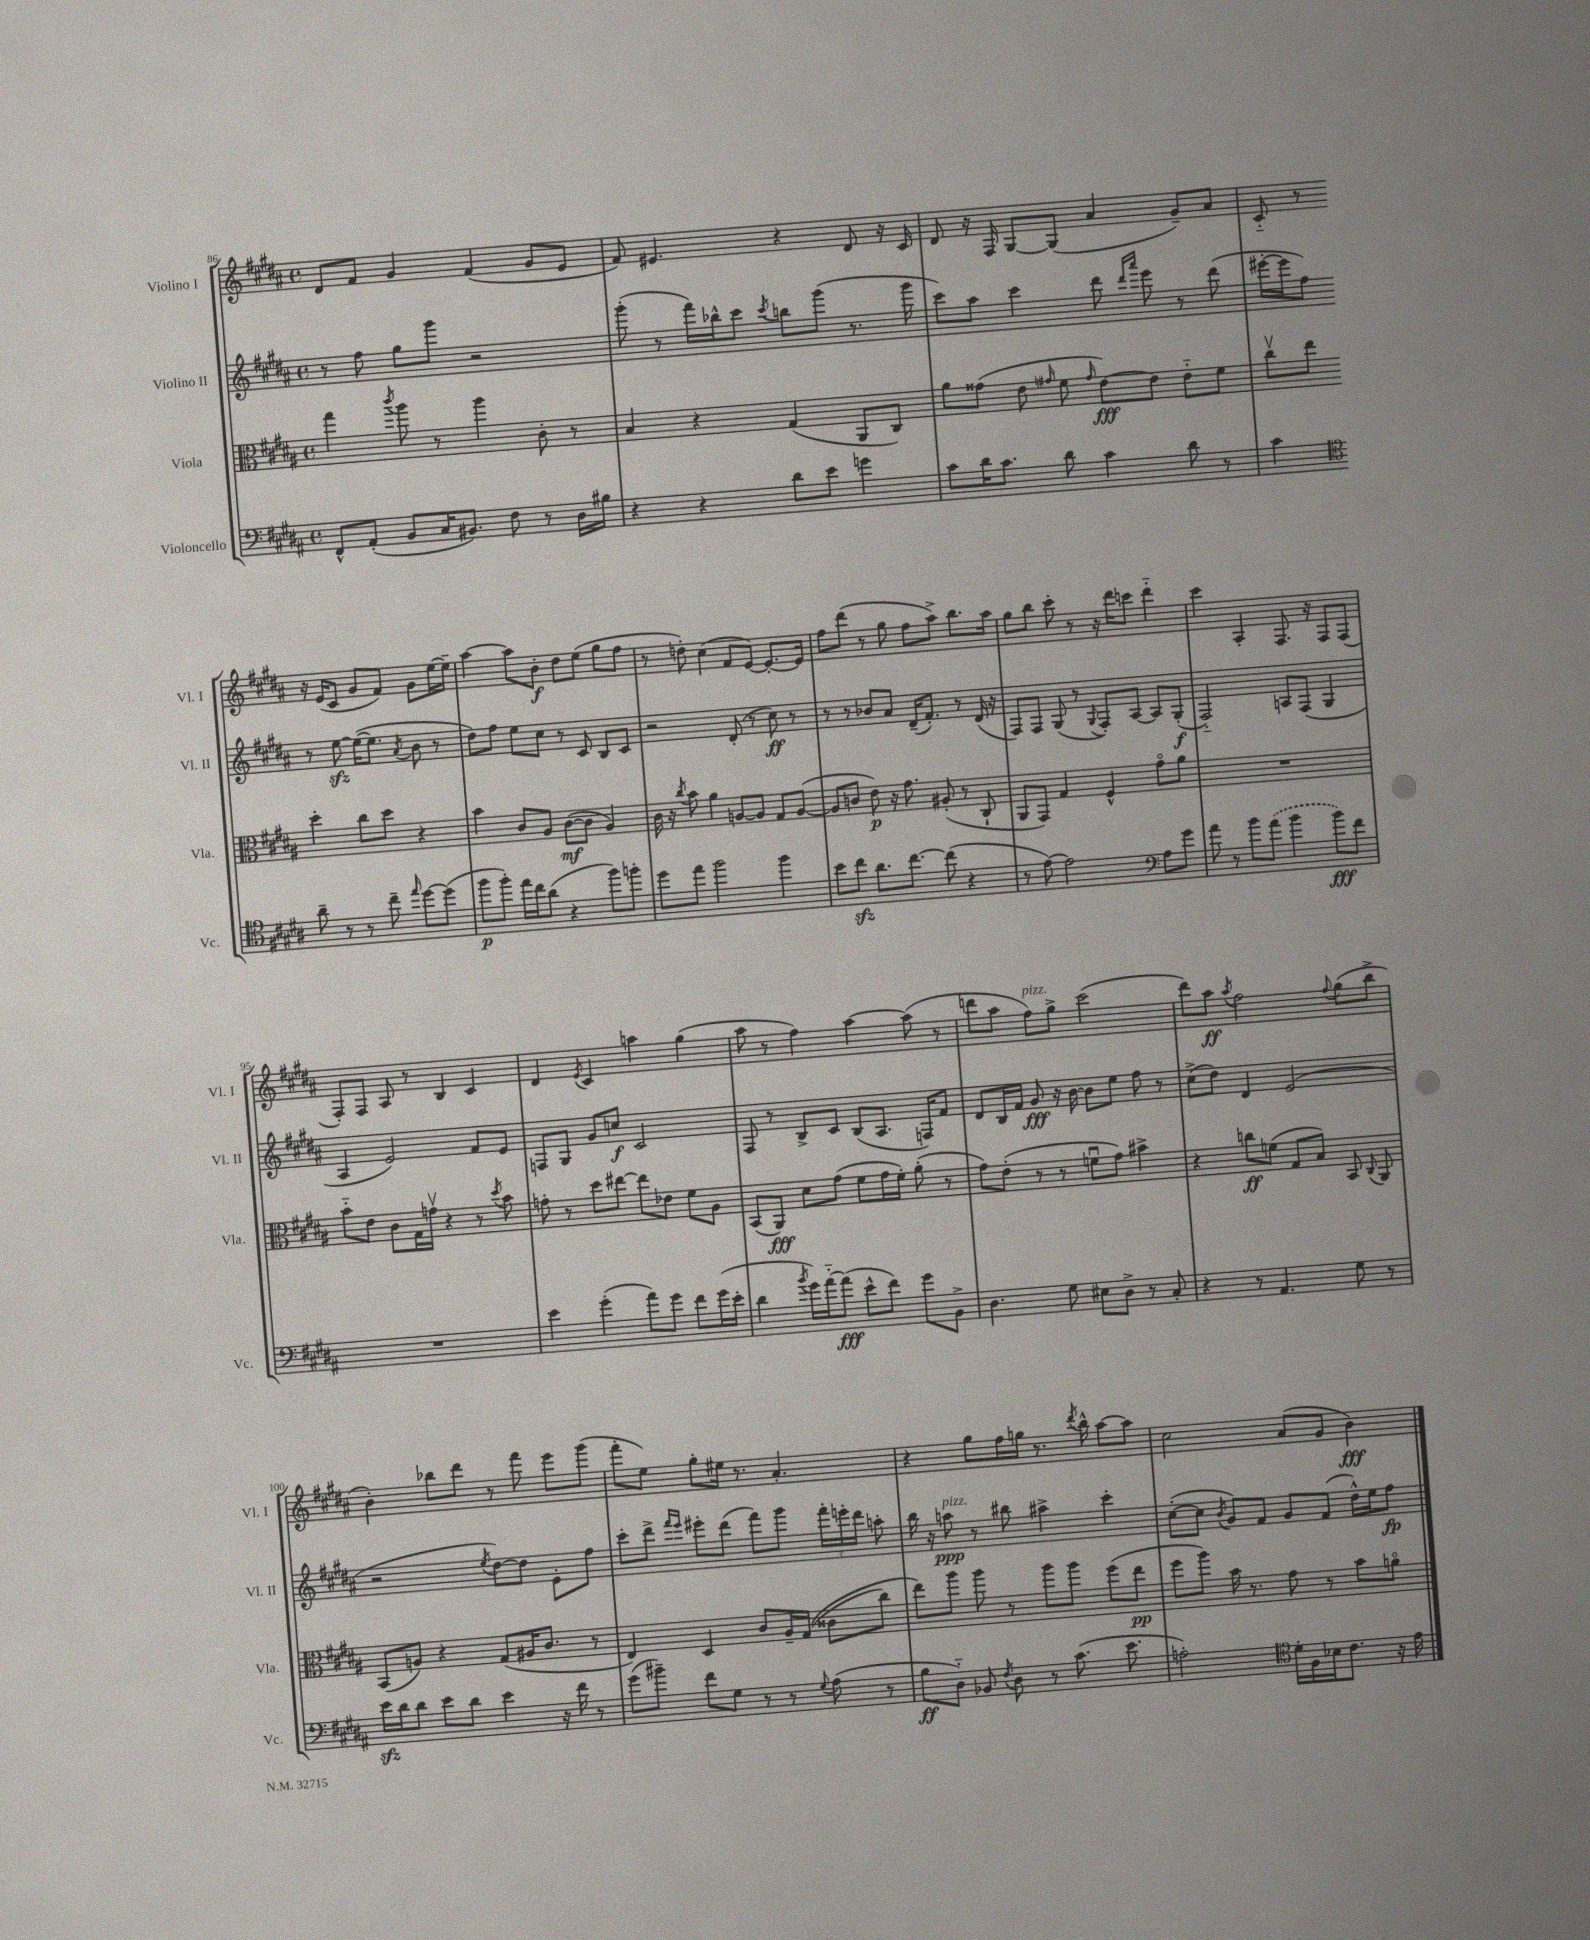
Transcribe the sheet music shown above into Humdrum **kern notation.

**kern	**kern	**kern	**kern
*staff4	*staff3	*staff2	*staff1
*clefF4	*clefC3	*clefG2	*clefG2
*k[f#c#g#d#a#]	*k[f#c#g#d#a#]	*k[f#c#g#d#a#]	*k[f#c#g#d#a#]
*M4/4	*M4/4	*M4/4	*M4/4
*met(c)	*met(c)	*met(c)	*met(c)
8FF#^^	4gg#	8r	8d#
(8AA#'	.	8ff#	8f#
.	8qccc#	.	.
8BB	8aa#	8gg#	4g#
16C#	8r	8ggg#	.
8.BB#)	.	.	.
.	4aa#	2r	(4f#
8F#	.	.	.
8r	8c#'	.	8g#
16D#	8r	.	8e
16B#	.	.	.
=	=	=	=
4r	4B	(8ggg#'	8f#)
.	.	8r	4.e#
4r	4r	16fff#)	.
.	.	16bb-^^	.
.	.	8ccc#	.
.	.	8qccc#	.
8d#	(4G#	8bb	4r
8e	.	(8ggg#	.
4g	8AA#	8.r	8d#
.	8C#)	.	16r
.	.	16ggg#	16c#
=	=	=	=
8c#	8a#	8ccc#)	8d#
16d#	(8g##	8aa#	16r
8.c#	.	.	16F#
.	8e	4ccc#	[8G#
.	16qqg#	.	.
8d#	8f#	.	(8G#]
.	16qqg#	.	.
4c#	[8e)	8ddd#	4a#
.	.	16qqddd#	.
.	.	16qqaaa#	.
.	8e]	8eee	.
8d#	8e'~	8r	8g#~)
8r	8f#	(8ddd#	8a#
=	=	=	=
4c#	8cc#v	[16eee#'	8c#'~
.	.	16eee#]	.
.	8ee	8ff#)	8r
*clefC4	*	*	*
8a#~	4dd#'	8r	16r
.	.	.	(16e
8r	.	[8ee	8c#
8r	8cc#	(16ee_	8g#
.	.	8.ee]	.
8cc#~	8dd#	.	8f#)
16qqee	.	8qa#	.
[8dd#	4r	8b	8g#
(8dd#]	.	8r	[16ee
.	.	.	16ee~]
=	=	=	=
8ff#	4b	8dd#)	[4aa#
8ff#')	.	8ff#	.
16ee	8c#	8ee	8aa#]
16cc#	.	.	.
(8a#	8A#	8cc#	8b'
4r	([8c#	8r	8dd#
.	8c#]	8c#	(8ee
8ff#)	4A#)	8B	8gg#
8ff'	.	8c#	8ff#
=	=	=	=
8dd#	16c#	2r	8r
.	16r	.	.
.	8qcc#	.	.
8ee	8b	.	8dd')
2ff#	4a#	.	(4cc#
.	[8A	(8d#'	8f#
.	8A]	8r	[8e)
4ff#	8G#	8cc#)	8.e'_
.	([8A	8r	.
.	.	.	16e]
=	=	=	=
8b	8A]	8r	8ff#
8cc#	8c	8r	(8ddd#
8.a#	8e)	8b-	8r
.	16r	8a#	8gg#
[8.cc#	8.g#	.	.
.	.	(16d#~	8ff#
.	.	8.f#')	.
(8cc#]	(8A#'	.	8aa#^)
4r	8r	8r	8.bb
.	8C#`	(16d#	.
.	.	16r	16aa#
=	=	=	=
8r	8AA#	8F#)	8gg#
[8e)	8GG#)	8F#	8bb
2e]	4G#	(8G#	8ccc#'
.	.	8r	8r
.	.	8qqG#	.
.	4F#^^	8F#')	16r
.	.	.	16ddd#
.	.	[8A#	8ccc
*clefF4	*	*	*
8A#	8g#o	8A#]	4ddd#'~
8g#	8a#	(8G#'	.
=	=	=	=
8a#	1r	2F#'~)	4ccc#
8r	.	.	.
8b	.	.	4A#'
(8a#	.	.	.
4b	.	8A	8.F#
.	.	(8F#	.
.	.	.	16r
8b)	.	4G#	8F#
8f#	.	.	(8F#
=	=	=	=
1r	8b'~	4A#	8F#')
.	8e	.	8F#
.	8c#	2e)	8A#
.	16G#	.	8r
.	16gv	.	.
.	4r	.	4B
.	8r	8f#	4c#
.	8qdd#	.	.
.	8b	8e	.
=	=	=	=
4e	8g'	8F	4d#
.	8r	8G#	.
.	.	.	8qe
(4g#'	8dd#	8g#	4c#
.	[8ee#	8cc	.
8a#)	8ee#]	2c#	4aa
8g#	8e-	.	.
8f#	8f#	.	(4gg#
(16g#	8A#	.	.
16e'	.	.	.
=	=	=	=
4d#	(8BB	8F#	8aa#
.	8AA#)	8r	8r
8qb	.	.	.
16g#)	8d#	8B^	4ff#)
[16a#'~	.	.	.
(8a#]	(8g#	8c#	.
8e^^	8f#	(8B	[4aa#
8f#)	16g#	8.A#	.
.	16f#')	.	.
8g#	(8a#'	.	(8aa#]
.	.	16F)	.
8BB^	8r	8f#	8r
=	=	=	=
4.D#	8g#)	8d#	8ddd
.	(8e'	16B	8aa#
.	.	16f#	.
.	8r	8g#	8ff#)
8G#	8r	16r	8gg#^
.	.	[16b	.
8E#	8fu	8b]	(2ccc#
8D#^	8g#)	8ee	.
8r	4b#^	8ff#	.
8C#'	.	8r	.
=	=	=	=
4r	4r	(8cc#^	8ddd#)
.	.	8dd#)	8aa#
.	.	.	8qaa#
8r	8cc	4d#	2ff#
4.AA#	(8f	.	.
.	8G#	(2e	.
.	8B)	.	.
.	.	.	8qqff#
8G#	8BB	.	(8gg#
.	8qqC#	.	.
8r	8AA#	.	8bb^
=	=	=	=
16e	(8BB	2r	4b')
16d#	.	.	.
8d#	8A)	.	.
8e	4r	.	8bb-
8d#	.	.	8ddd#
.	.	8qee	.
4e	(8G#	[8dd#)	8r
.	16A#	8dd#]	8fff#
.	8.c#	.	.
16r	.	8e'	8eee
16f#	.	.	.
8r	8r	8ff#	(8ggg#
=	=	=	=
(8g#	4E)	8ccc#'	8fff#'
8b#~)	.	8ddd#^	8ee)
.	.	16qqfff#	.
.	.	16qqeee	.
8f#	4D#	8eee#'	8gg#'
8G#	.	(8ddd#	16ee#
.	.	.	8.r
8r	8c#	8fff#)	.
8r	16A#~	8ggg#	4.a#'
.	&((16G#	.	.
8qqG#	.	.	.
(8A#	8c##	24fff#'	.
.	.	24eee'	.
.	.	24ddd#	.
8r	8cc#)	8aa'	.
=	=	=	=
8B	8ee&)	16bb	4r
.	.	16r	.
8D#'~)	8aa#	8aa	.
8BB-	8aa#	8r	8gg#
8qF#	.	.	.
8D#	8r	8bb#	16ff#
.	.	.	16gg
8r	8aa#	4aa#^	8.r
(8.c#	8aa#	.	.
.	.	.	8qddd#
.	.	.	16bb^^
.	(8ff#	4ccc#'	[8aa#
8.e	.	.	.
.	8ee	.	8aa#]
=	=	=	=
2A')	8ff#	([8cc#'	2cc#
.	8aa#)	8cc#]	.
.	.	8qb	.
.	16b	8g#)	.
.	8.r	.	.
.	.	8f#	.
*clefC4	*	*	*
16d#'	8g#	8g#	(8a#
16F#	.	.	.
16B-	8r	(8f#	8g#
8.c#	.	.	.
.	8b	16dd#^^)	4b)
.	.	16ee	.
16r	8ao	8ff#	.
16e	.	.	.
==	==	==	==
*-	*-	*-	*-
